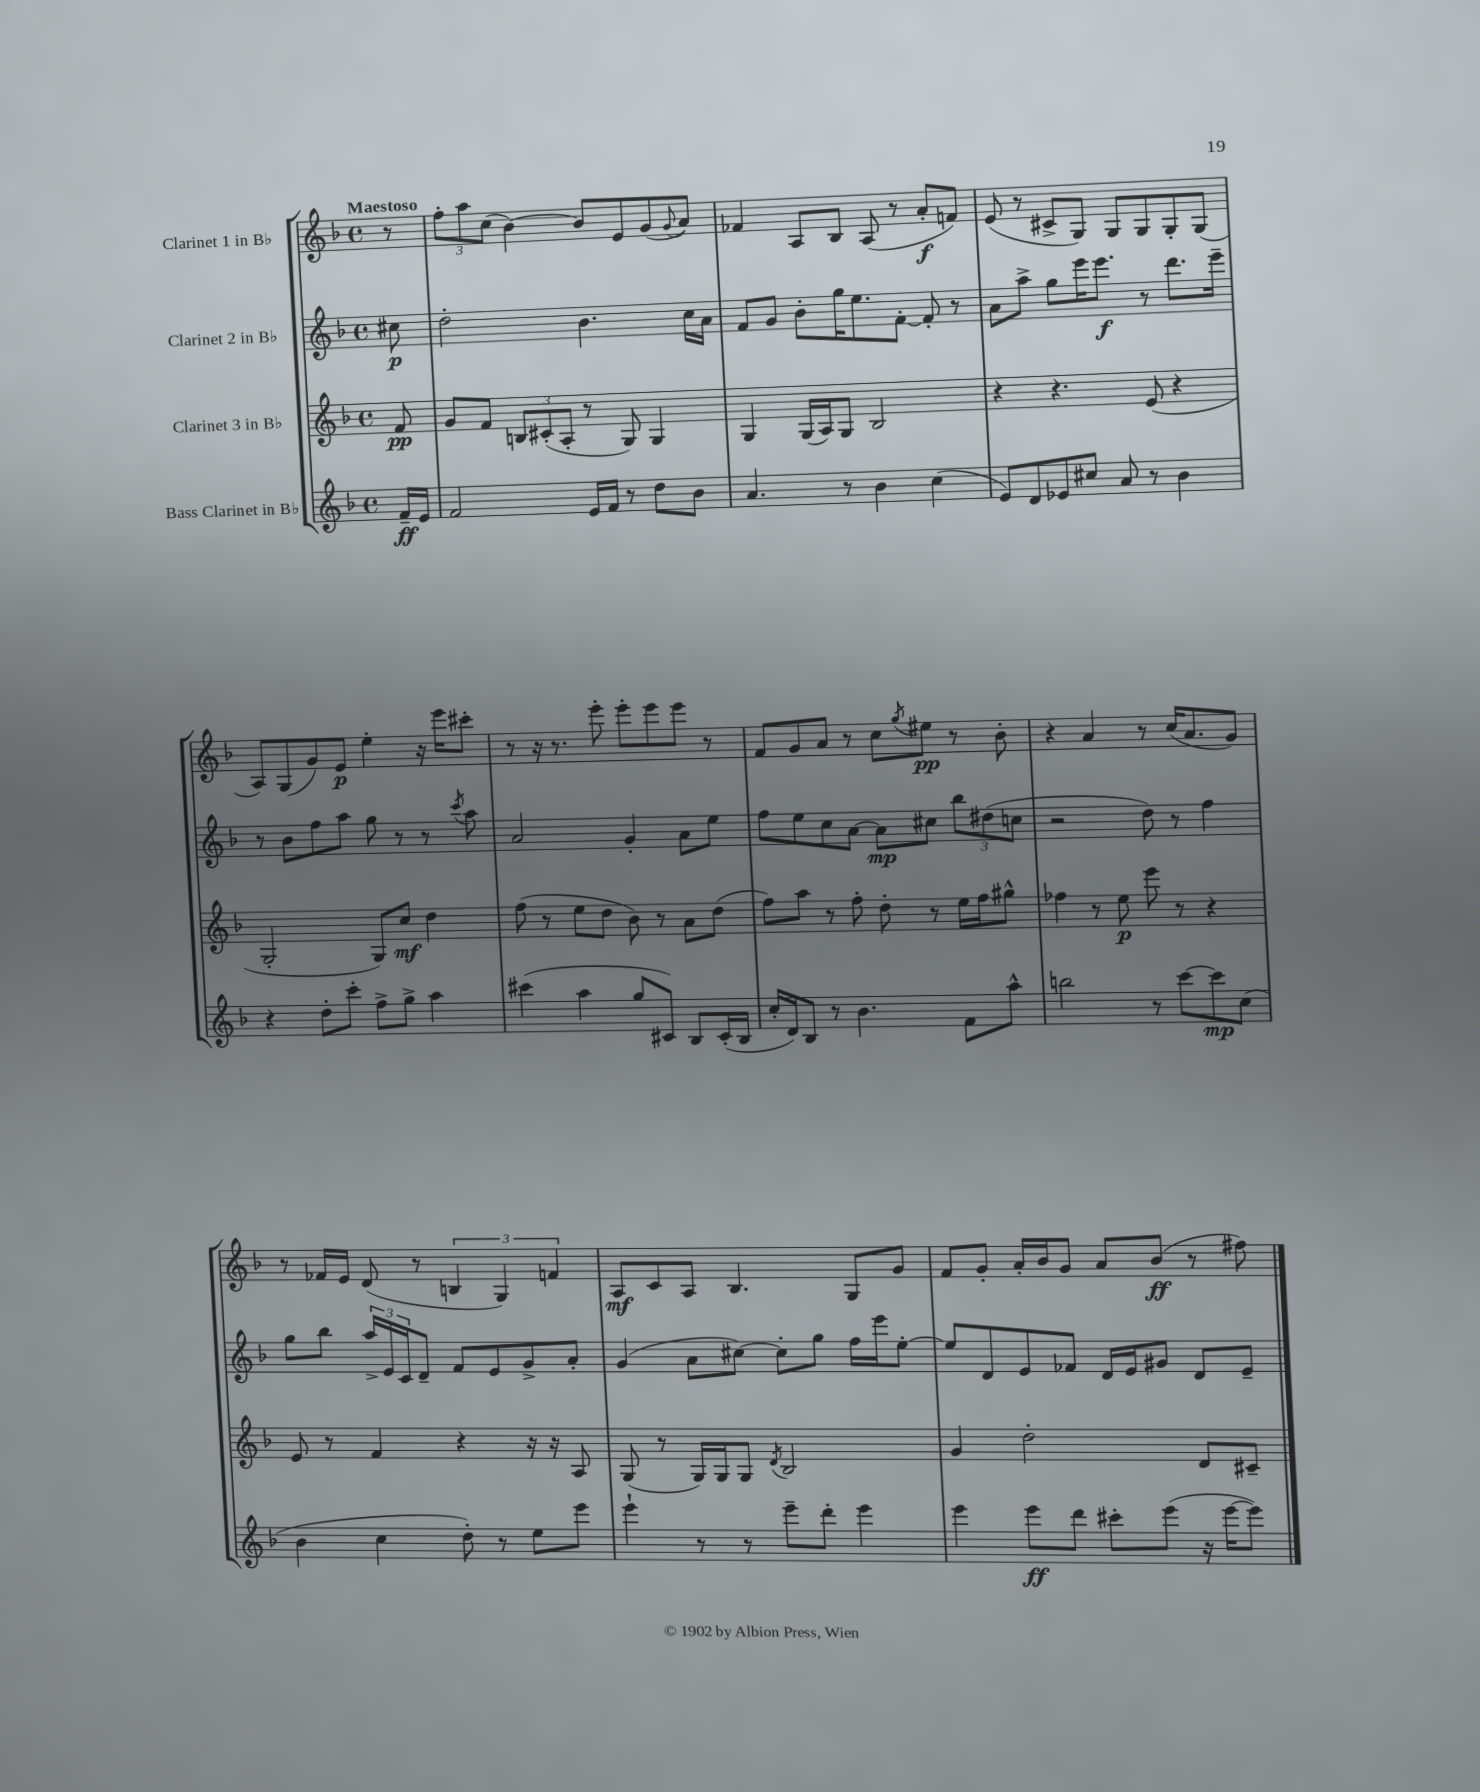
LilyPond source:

<<
\new StaffGroup <<
\new Staff = "s0" \with { instrumentName = "Clarinet 1 in Bb" } {
    \clef treble \key f \major \defaultTimeSignature \time 4/4 \partial 8 \tempo "Maestoso"
    r8 |
    \tuplet 3/2 { f''8-. a''8 c''8( } bes'4~) bes'8 e'8 g'8( \appoggiatura { g'8 } a'8) |
    fes'4 a8 bes8 a8( r8 a'8-.\f f'8) |
    e'8( r8 cis'8-> g8) g8 g8 g8-. g8( |
    a8) g8( g'8) e'8\p e''4-. r16 e'''16 cis'''8-. |
    r8 r16 r8. e'''8-. e'''8-. e'''8 e'''8 r8 |
    f'8 g'8 a'8 r8 c''8 \acciaccatura { g''8 } eis''8\pp r8 bes'8-. |
    r4 a'4 r8 c''16( a'8. g'8) |
    r8 fes'16 e'16 d'8( r8 \tuplet 3/2 { b4 g4) f'4 } |
    a8\mf c'8 a8 bes4. g8 g'8 |
    f'8 g'8-. a'16-. bes'16 g'8 a'8 bes'8\ff( r8 fis''8) \bar "|." |
}
\new Staff = "s1" \with { instrumentName = "Clarinet 2 in Bb" } {
    \clef treble \key f \major \defaultTimeSignature \time 4/4 \partial 8
    cis''8\p |
    d''2-. bes'4. c''16 a'16 |
    f'8 g'8 bes'8-. g''16 e''8. f'8~-. f'8-. r8 |
    a'8 a''8-> g''8 e'''16 e'''8.\f r8 d'''8. e'''16-- |
    r8 bes'8 f''8 a''8 g''8 r8 r8 \acciaccatura { c'''8 } a''8 |
    a'2 g'4-. a'8 e''8 |
    f''8 e''8 c''8 a'8~ a'8\mp cis''8 \tuplet 3/2 { bes''8 dis''8( c''8 } |
    r2 d''8) r8 f''4 |
    g''8 bes''8 \tuplet 3/2 { a''16-> e'16 c'16 } d'8-- f'8 e'8 g'8-> a'8-. |
    g'4( a'8 cis''8~) cis''8-. g''8 f''16 e'''16 e''8~-. |
    e''8 d'8 e'8 fes'8 d'16 e'16 gis'8 d'8 e'8-- \bar "|." |
}
\new Staff = "s2" \with { instrumentName = "Clarinet 3 in Bb" } {
    \clef treble \key f \major \defaultTimeSignature \time 4/4 \partial 8
    f'8\pp |
    g'8 f'8 \tuplet 3/2 { b8 cis'8-.( a8-. } r8 g8) g4 |
    g4 g16( a16) g8 bes2 |
    r4 r4. e'8( r4 |
    g2-. g8) c''8\mf d''4 |
    f''8( r8 e''8 d''8 bes'8) r8 a'8 d''8( |
    f''8) a''8 r8 f''8-. d''8-. r8 e''16 f''16 gis''8-^ |
    fes''4 r8 e''8\p e'''8 r8 r4 |
    e'8 r8 f'4 r4 r16 r16 a8 |
    g8( r8 g16) g16 g8 \acciaccatura { d'8 } bes2 |
    g'4 d''2-. d'8 cis'8-- \bar "|." |
}
\new Staff = "s3" \with { instrumentName = "Bass Clarinet in Bb" } {
    \clef treble \key f \major \defaultTimeSignature \time 4/4 \partial 8
    f'16--\ff e'16 |
    f'2 e'16 f'16 r8 d''8 bes'8 |
    a'4. r8 bes'4 c''4( |
    e'8) d'8 ees'8 cis''8 a'8 r8 bes'4 |
    r4 d''8-. c'''8-. f''8-> g''8-> a''4 |
    cis'''4( a''4 g''8 cis'8) bes8 cis'16-.( bes16 |
    c''16-. d'16) bes8 r8 bes'4. f'8 a''8-^ |
    b''2 r8 c'''8~ c'''8\mp c''8( |
    bes'4 c''4 d''8-.) r8 e''8 e'''8 |
    e'''4-! r8 r8 e'''8-- d'''8-. e'''4 |
    e'''4 e'''8\ff d'''8 cis'''8-. e'''8( r16 e'''16~ e'''8) \bar "|." |
}
>>
>>
\layout { \context { \Score \remove "Bar_number_engraver" } }
